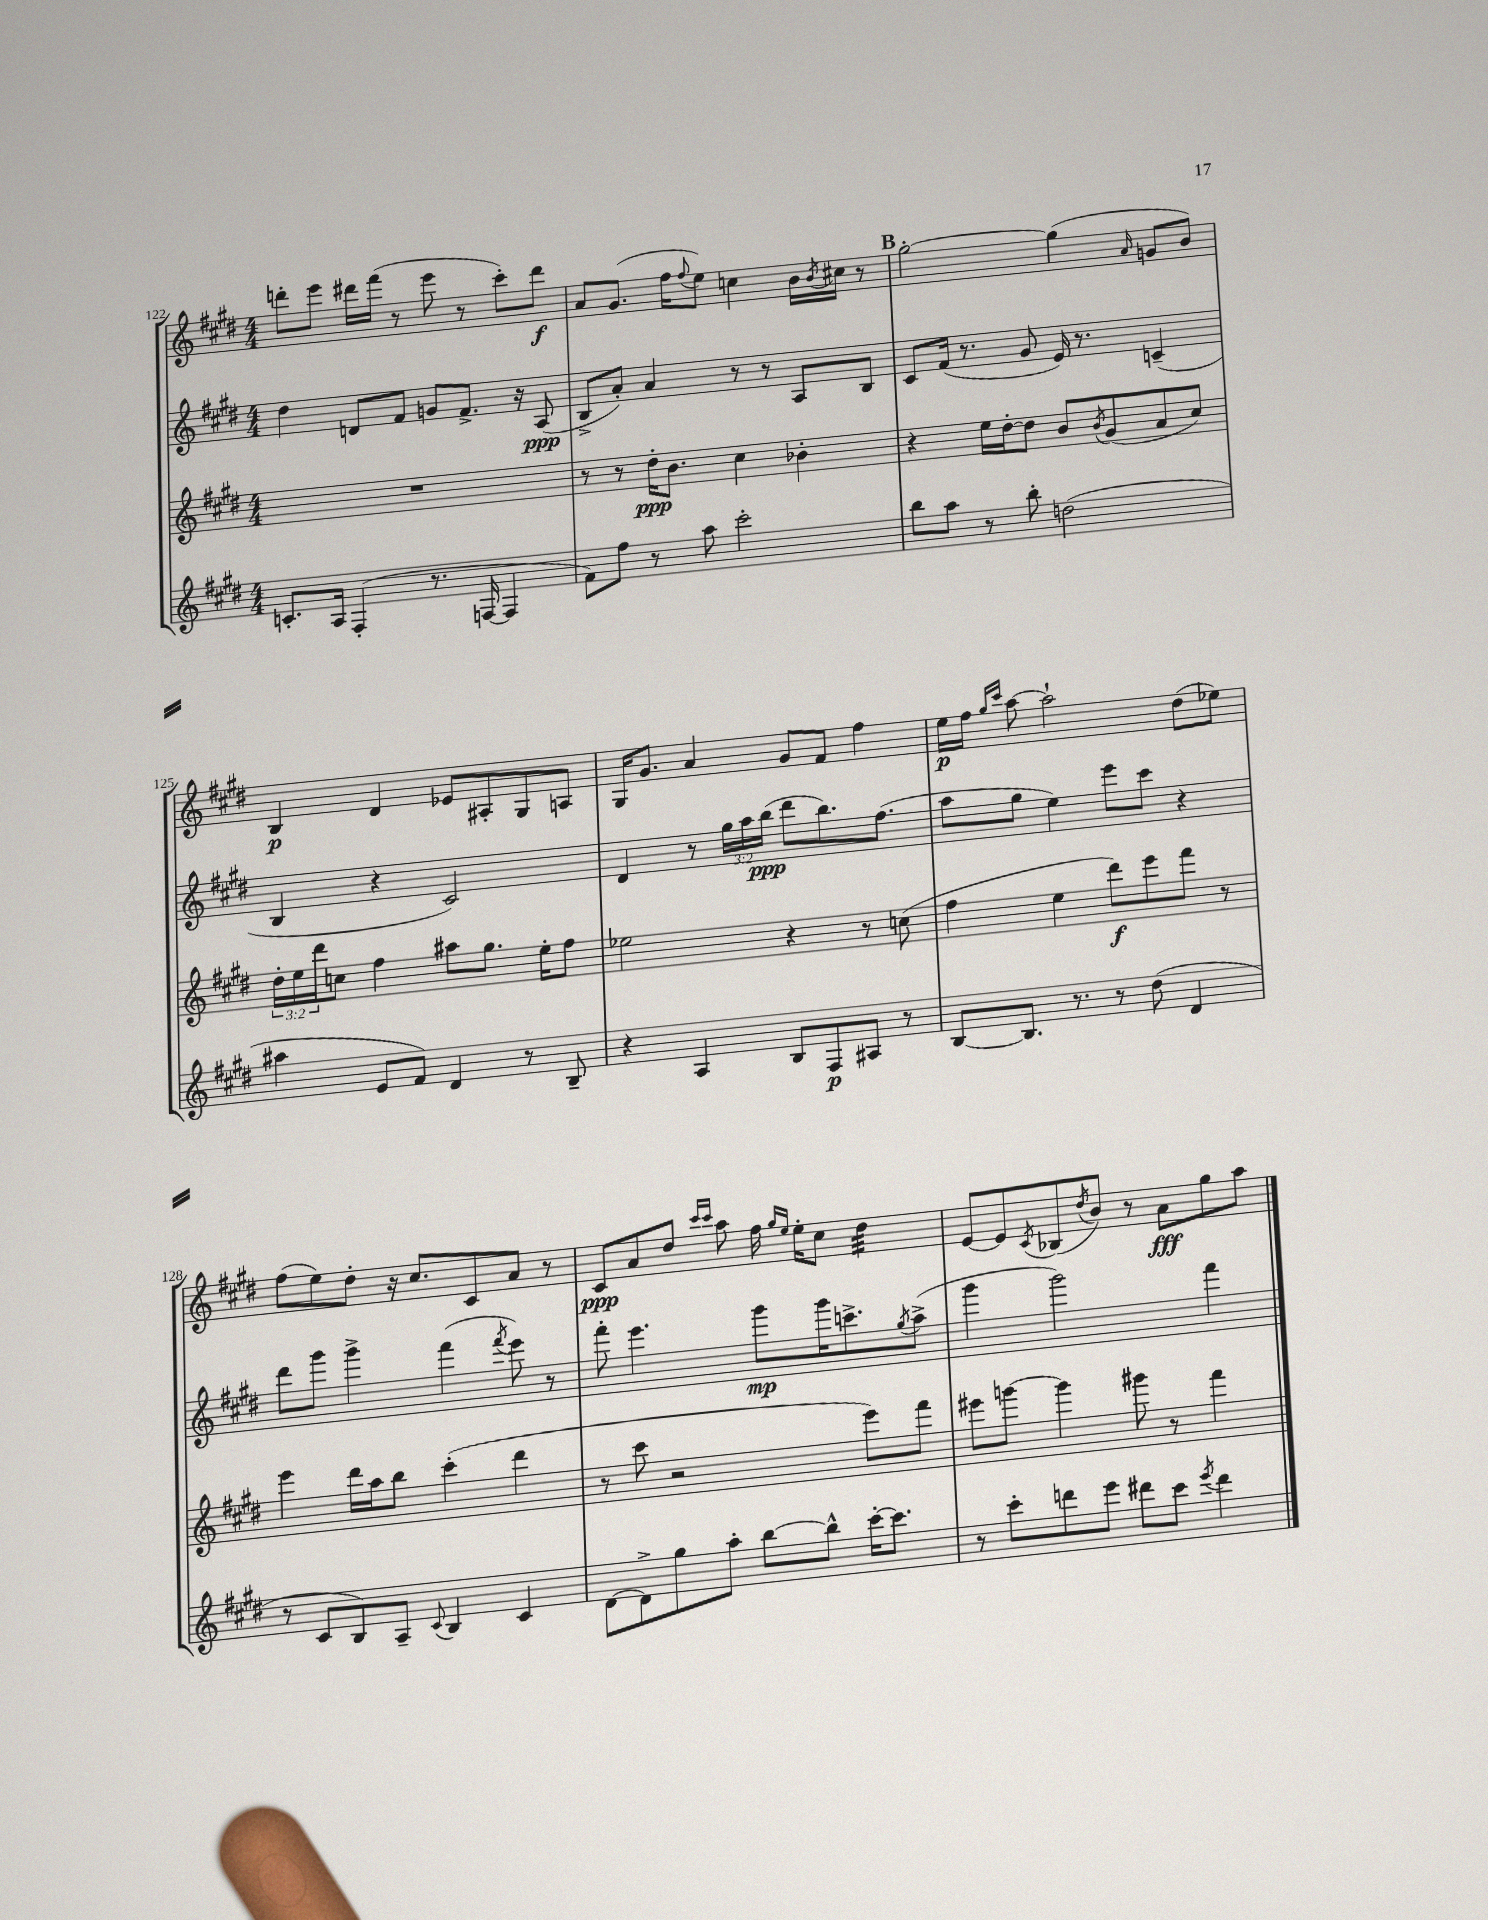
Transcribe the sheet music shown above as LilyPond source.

<<
\new StaffGroup <<
\new Staff = "s0" {
    \clef treble \key e \major \numericTimeSignature \time 4/4
    d'''8-. e'''8 dis'''16 fis'''16( r8 e'''8 r8 cis'''8-.) dis'''8\f |
    a'8 gis'8.( fis''16 \appoggiatura { fis''8 } e''8) c''4 b'16 \acciaccatura { b'8 } cis''16 r8 |
    \mark \markup { \bold "B" } gis''2~-. gis''4( \grace { a'16 } g'8 b'8) |
    b4\p dis'4 ees'8 ais8-. gis8 a8 |
    gis16 gis'8. a'4 gis'8 fis'8 fis''4 |
    e''16\p fis''16 \grace { gis''16 cis'''16 } a''8~ a''2-! dis''8( ees''8) |
    fis''8( e''8) dis''8-. r16 cis''8. cis'8 a'8 r8 |
    cis'8\ppp a'8 dis''8 \grace { cis'''16 cis'''16 } a''8 fis''16 \grace { gis''16 e''16 } e''16-. cis''8 dis''4:32 |
    e'8~ e'8 \acciaccatura { cis'8 } bes8( \acciaccatura { dis''8 } b'8) r8 a'8\fff gis''8 a''8 \bar "|." |
}
\new Staff = "s1" {
    \clef treble \key e \major \numericTimeSignature \time 4/4 \override Staff.TupletNumber.text = #tuplet-number::calc-fraction-text
    dis''4 d'8 fis'8 g'8 fis'8.-> r16 a8\ppp( |
    b8-> a'8-.) a'4 r8 r8 a8 b8 |
    \mark \markup { \bold "B" } cis'8 fis'16( r8. gis'8 e'16) r8. c'4--( |
    b4 r4 cis'2) |
    dis'4 r8 \tuplet 3/2 { gis''16 a''16 b''16\ppp( } dis'''8 b''8.) fis''8.( |
    a''8 gis''8 e''4) e'''8 cis'''8 r4 |
    dis'''8 gis'''8 gis'''4-> fis'''4( \acciaccatura { fis'''8 } e'''8) r8 |
    fis'''8-. e'''4. gis'''8\mp gis'''16 c'''8.-> \acciaccatura { gis''8 } a''8->( |
    gis'''4 gis'''2) fis'''4 \bar "|." |
}
\new Staff = "s2" {
    \clef treble \key e \major \numericTimeSignature \time 4/4 \override Staff.TupletNumber.text = #tuplet-number::calc-fraction-text
    R1 |
    r8 r8 dis''16-.\ppp b'8. cis''4 bes'4-. |
    \mark \markup { \bold "B" } r4 e''16 dis''16~-. dis''8 b'8 \acciaccatura { b'8 } gis'8( a'8 cis''8) |
    \tuplet 3/2 { dis''16-. e''16 dis'''16 } c''8 fis''4 ais''8 gis''8. e''16-. fis''8 |
    ees''2 r4 r8 c''8( |
    fis''4 e''4 dis'''8\f) e'''8 fis'''8 r8 |
    e'''4 dis'''16 a''16 b''8 cis'''4-.( dis'''4 |
    r8 cis'''8 r2 e'''8) fis'''8 |
    eis'''8 g'''8~ g'''4 gis'''8 r8 fis'''4 \bar "|." |
}
\new Staff = "s3" {
    \clef treble \key e \major \numericTimeSignature \time 4/4
    c'8.-. a16 fis4-.( r8. f16~ f4 |
    fis'8) fis''8 r8 a''8 cis'''2-. |
    \mark \markup { \bold "B" } b''8 a''8 r8 b''8-. d''2( |
    ais''4 e'8 fis'8) dis'4 r8 b8-- |
    r4 a4 b8 fis8\p ais8 r8 |
    b8~ b8. r8. r8 dis''8( dis'4 |
    r8 cis'8 b8) a8-- \appoggiatura { cis'8 } b4 cis'4 |
    dis'8~ dis'8-> gis''8 a''8-. b''8~ b''8-^ cis'''16~-. cis'''8. |
    r8 cis'''8-. d'''8 e'''8 dis'''8 cis'''8 \acciaccatura { e'''8 } dis'''4 \bar "|." |
}
>>
>>
\layout { \context { \Score currentBarNumber = #122 } }
